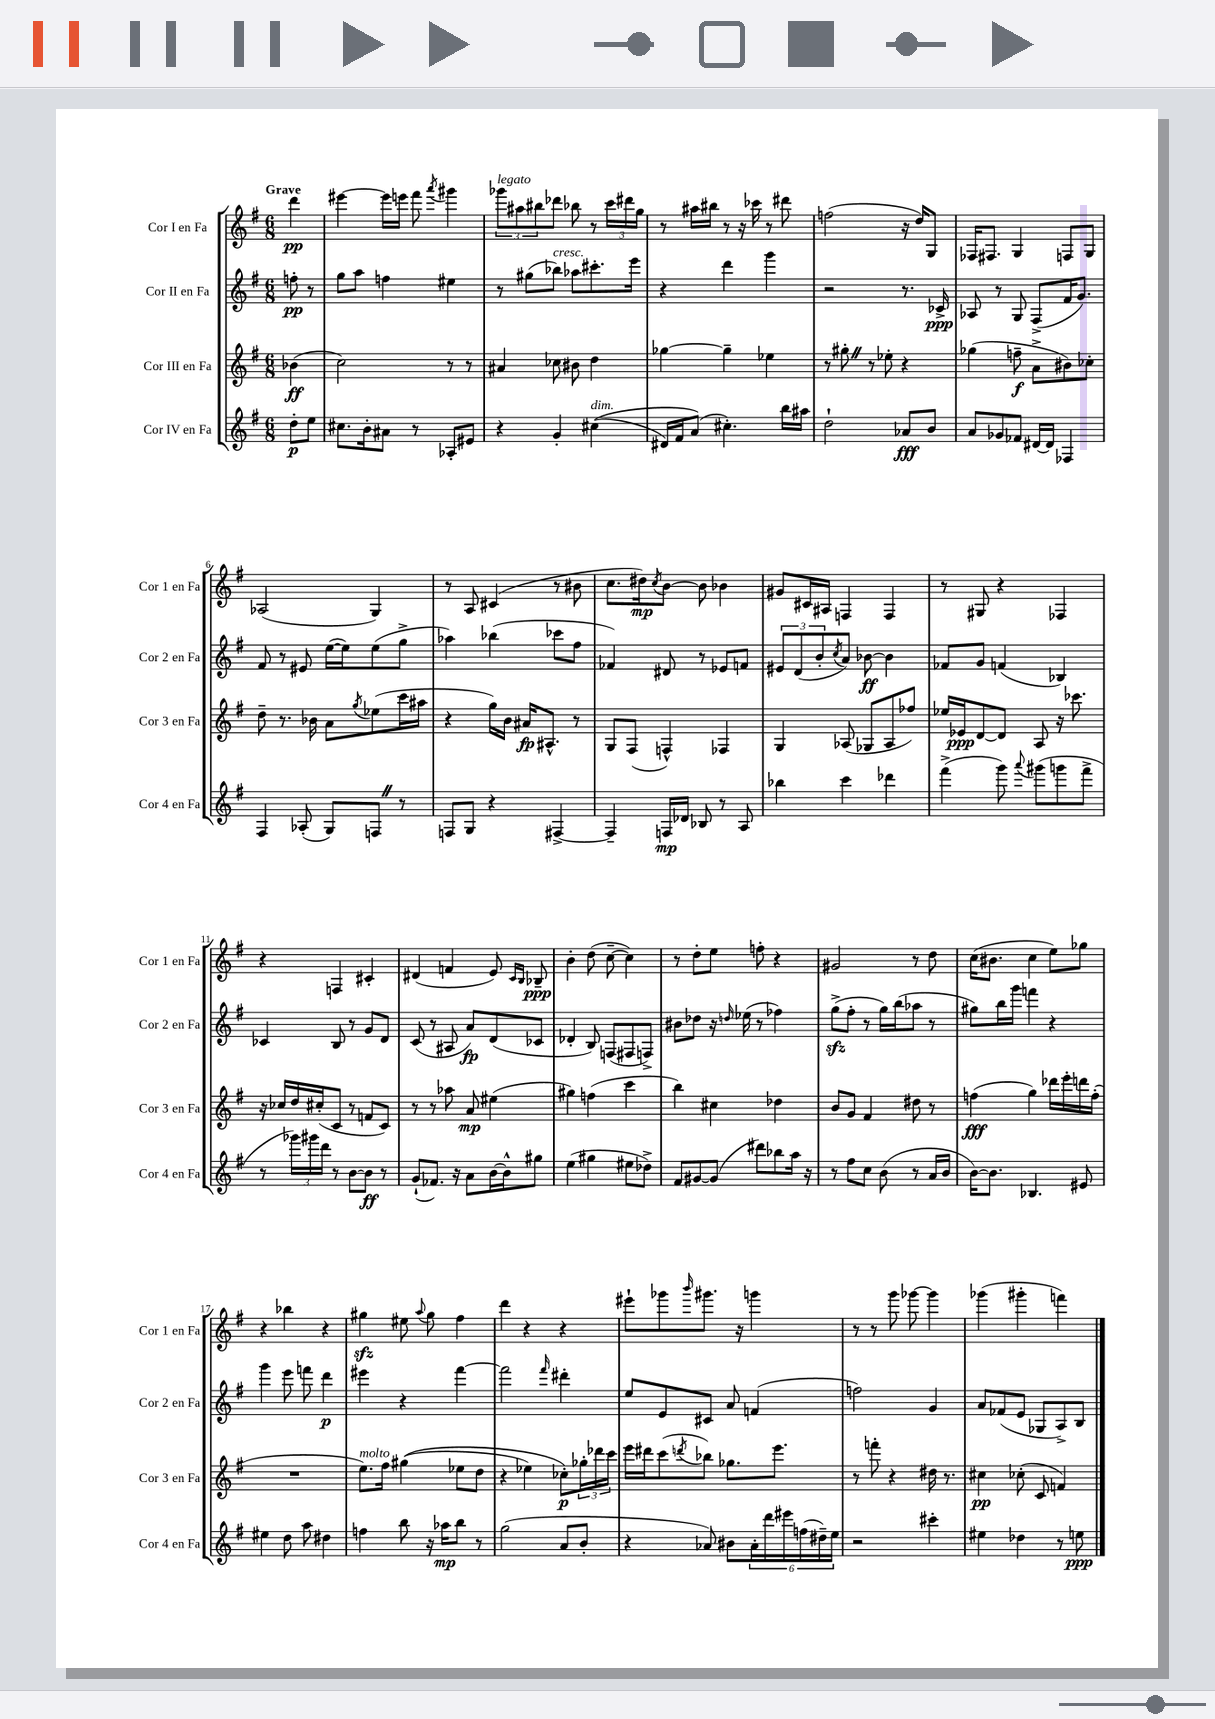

**kern	**kern	**kern	**kern
*staff4	*staff3	*staff2	*staff1
*clefG2	*clefG2	*clefG2	*clefG2
*k[f#]	*k[f#]	*k[f#]	*k[f#]
*M6/8	*M6/8	*M6/8	*M6/8
8dd'	(4b-	8ff'	4ddd
8ee	.	8r	.
=	=	=	=
8.cc#	2cc)	8gg	[4eee#
.	.	8aa	.
16b'	.	.	.
8a#	.	4ff	16eee#]
.	.	.	16eee
8r	.	.	8fff#
.	.	.	8qaaa
8A-'	8r	4ee#	4ggg#
8e#	8r	.	.
=	=	=	=
4r	4a#	8r	12ggg-
.	.	.	12aa#
.	.	(8gg#	.
.	.	.	12bb#
4g'	8cc-	8bb-)	8ddd-
.	8b#	8aa-	8bb-
&((4cc#	4dd	8.ccc#'	8r
.	.	.	24ccc
.	.	.	24ddd#
.	.	16eee	.
.	.	.	24gg
=	=	=	=
16d#)	[4gg-	4r	8r
16f#	.	.	.
(8a&)	.	.	16aa#
.	.	.	16bb#
4.cc#')	4gg-~]	4ddd	8r
.	.	.	16r
.	.	.	16ccc-
.	4ee-	4ggg	8r
16bb	.	.	8ddd#
16aa#	.	.	.
=	=	=	=
2dd`	8r	2r	(2ff
.	8gg#'	.	.
.	8r	.	.
.	8ee-'	.	.
8a-	4r	8.r	16r
.	.	.	16dd)
8b	.	.	8G
.	.	16c-^	.
=	=	=	=
8a	(4gg-	8A-	16F-
.	.	.	8.F#
8g-	.	8r	.
8f-	8ff~	8G	4G
[16d#	8a^	(8F#^	.
16d#]	.	.	.
4F-	8b#)	16f#	8F
.	.	8.g)	.
.	8cc-'	.	8G
=	=	=	=
4F#	8dd~	8f#	(2A-
.	8.r	8r	.
(8A-'	.	8e#	.
.	16b-	.	.
8G)	8a	([16ee	.
.	.	16ee])	.
.	8qgg	.	.
8F	(8ee-	(8ee	4G)
8r	16ccc	8gg^	.
.	16aa#	.	.
=	=	=	=
8F	4r	4aa-)	8r
8G	.	.	8A
4r	16gg)	(4bb-	(4c#
.	16b	.	.
.	16a#	.	.
.	8.A#^^	.	.
[4F#^	.	8ccc-	8r
.	8r	8ff#	8b#
=	=	=	=
4F#~]	8G	4f-)	8.cc
.	(8F#	.	.
.	.	.	16dd#)
.	.	.	8qcc
16F	4F^^)	8d#	[8b
16d-	.	.	.
8B-	.	8r	8b]
8r	4F-	8e-	4b-
8A	.	8f	.
=	=	=	=
4bb-	4G	12e#	8g#
.	.	(12d	.
.	.	.	16c#
.	.	12b'	.
.	.	.	16A#
.	.	8qcc	.
4ccc	(8A-	8a)	4F
.	8G-	[8b-	.
4ddd-	8A-	4b-]	4F
.	8ff-)	.	.
=	=	=	=
(4fff#^	16ee-	8f-	8r
.	16e-	.	.
.	[8d	8g	8G#
8ggg)	8d]	(4f	4r
8qqaaa	.	.	.
(8ggg#	8A	.	.
8ggg	16r	4B-)	4F-
.	8.ccc-	.	.
8fff#^	.	.	.
=	=	=	=
8r	16r	4c-	4r
.	16cc-	.	.
24ggg-)	16dd	.	.
24ggg#	.	.	.
.	(16cc#'	.	.
24ddd	.	.	.
8r	8c	8B	4F
[8b	8r	8r	.
8b]	8f	8g	4c#'
8r	8c)	8d	.
=	=	=	=
(8g`	8r	(8c	(4d#
8.f-)	8r	8r	.
.	8aa-	8A#	4f
16r	.	.	.
8a	8a	8a)	.
[16b	(4ee#	(8d	8e)
16b^^]	.	.	.
.	.	.	16qqc
.	.	.	16qqB
8gg#	.	8c-	8B-~
=	=	=	=
(4ee	4gg#)	4d-'	4b'
4gg#	(4ff	8B)	(8dd
.	.	(8F	[8cc~
8ee#	4ccc	8F#	4cc])
8dd-^)	.	8F^)	.
=	=	=	=
8f#	4bb)	8b#	8r
[8g#	.	8dd-	8dd'
(8g#]	4cc#	16r	8ee
.	.	16qqdd	.
.	.	(16ee-	.
8ddd#)	.	8r	8ff'
8bb-	4dd-	4ff-)	4r
16aa	.	.	.
16r	.	.	.
=	=	=	=
8r	8b	(8gg^	2g#
8ff#	8g	8ff#'	.
8cc	4f#	8r	.
(8b	.	16gg)	.
.	.	(16bb	.
8r	8dd#	8aa-	8r
16a	8r	8r	8dd
16b	.	.	.
=	=	=	=
[16b)	(4ff	8gg#)	(16cc
8.b]	.	.	8.b#
.	.	16bb	.
.	.	16ggg	.
4.B-	4gg)	4fff	4cc
.	16ddd-	4r	8ee)
.	16eee'	.	.
8e#	16ddd	.	8gg-
.	(16ff'	.	.
=	=	=	=
4ee#	2.r	4ggg	4r
8dd	.	8eee	4bb-
8aa	.	8fff	.
4dd#	.	4ddd	4r
=	=	=	=
4ff	8.ee)	4eee#	4gg#
.	16ff#	.	.
8bb	&((4gg#	4r	8ee#
.	.	.	8qqaa
16r	.	.	8gg#
16aa-	.	.	.
8bb	8ee-	[4fff#	4ff#
8r	8dd	.	.
=	=	=	=
(2gg	4r	2fff#]	4ddd
.	4ee-)	.	4r
.	.	16qqfff#	.
8a	8cc-'&)	4ddd#'	4r
8b'	24gg-'	.	.
.	24ddd-	.	.
.	24ccc	.	.
=	=	=	=
4r	16eee	8ee	8eee#`
.	16ddd#	.	.
.	(8ccc	8e	8ggg-
.	8qddd	.	16qqbbb
8a-)	8bb-)	8c#	8.ggg#
8b#	8.gg-	8a	.
.	.	.	16r
24a-'	.	(4f	4ggg
24ddd	.	.	.
.	8.eee	.	.
24eee#	.	.	.
(24ff	.	.	.
24dd#~)	.	.	.
24ee	.	.	.
=	=	=	=
2r	8r	2ff)	8r
.	8fff'	.	8r
.	4r	.	8ggg
.	.	.	[8ggg-
4ccc#'	16dd#	4g	4ggg-]
.	8.r	.	.
=	=	=	=
4ee#	4cc#	8a	(4ggg-
.	.	(8f-	.
4dd-	(8cc-'	8e	4ggg#'
.	8c	8G-	.
8r	4f)	8A^)	4fff)
8ee	.	8B	.
==	==	==	==
*-	*-	*-	*-
